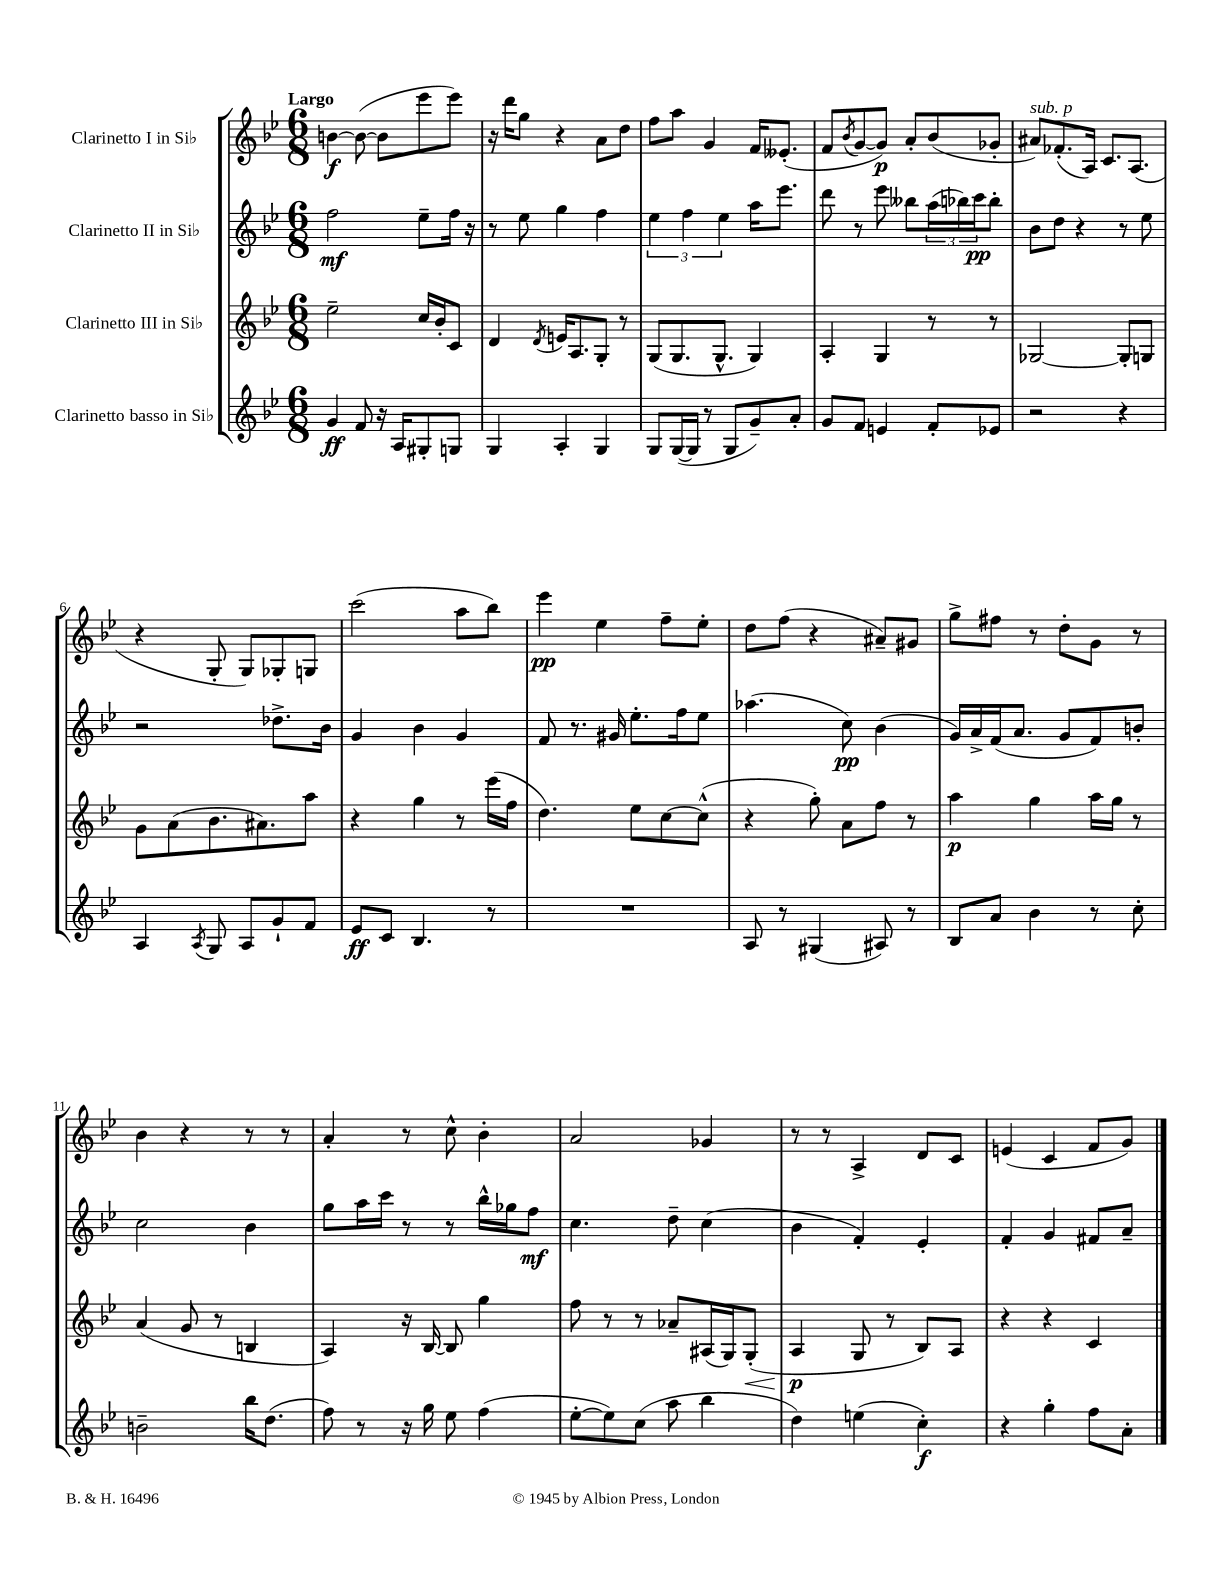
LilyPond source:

<<
\new StaffGroup <<
\new Staff = "s0" \with { instrumentName = "Clarinetto I in Sib" } {
    \clef treble \key bes \major \numericTimeSignature \time 6/8 \tempo "Largo"
    b'4~\f b'8~( b'8 ees'''8 ees'''8) |
    r16 d'''16 g''8 r4 a'8 d''8 |
    f''8 a''8 g'4 f'16 eeses'8.-.( |
    f'8 \acciaccatura { bes'8 } g'8~ g'8\p) a'8-. bes'8( ges'8-. |
    ais'8^\markup { \italic "sub. p" }) fes'8.-.( a16) c'8. a8.( |
    r4 g8-. g8) ges8-. g8 |
    c'''2( a''8 bes''8) |
    ees'''4\pp ees''4 f''8-- ees''8-. |
    d''8 f''8( r4 ais'8--) gis'8 |
    g''8-> fis''8 r8 d''8-. g'8 r8 |
    bes'4 r4 r8 r8 |
    a'4-. r8 c''8-^ bes'4-. |
    a'2 ges'4 |
    r8 r8 a4-> d'8 c'8 |
    e'4( c'4 f'8 g'8) \bar "|." |
}
\new Staff = "s1" \with { instrumentName = "Clarinetto II in Sib" } {
    \clef treble \key bes \major \numericTimeSignature \time 6/8
    f''2\mf ees''8-- f''16 r16 |
    r8 ees''8 g''4 f''4 |
    \tuplet 3/2 { ees''4 f''4 ees''4 } a''16 ees'''8. |
    d'''8 r8 ees'''8 beses''8 \tuplet 3/2 { a''16( bes''16) c'''16\pp } bes''8-. |
    bes'8 d''8 r4 r8 ees''8 |
    r2 des''8.-> bes'16 |
    g'4 bes'4 g'4 |
    f'8 r8. gis'16 ees''8.-. f''16 ees''8 |
    aes''4.( c''8\pp) bes'4( |
    g'16) a'16-> f'16( a'8. g'8 f'8) b'8-. |
    c''2 bes'4 |
    g''8 a''16 c'''16 r8 r8 bes''16-^ ges''16 f''8\mf |
    c''4. d''8-- c''4( |
    bes'4 f'4-.) ees'4-. |
    f'4-. g'4 fis'8 a'8-- \bar "|." |
}
\new Staff = "s2" \with { instrumentName = "Clarinetto III in Sib" } {
    \clef treble \key bes \major \numericTimeSignature \time 6/8
    ees''2-- c''16 bes'16-. c'8 |
    d'4 \acciaccatura { d'8 } e'16 a8. g8-. r8 |
    g8( g8. g8.-^ g4) |
    a4-. g4 r8 r8 |
    ges2~ ges8-. g8 |
    g'8 a'8( bes'8. ais'8.) a''8 |
    r4 g''4 r8 ees'''16( f''16 |
    d''4.) ees''8 c''8~ c''8-^( |
    r4 g''8-.) a'8 f''8 r8 |
    a''4\p g''4 a''16 g''16 r8 |
    a'4( g'8 r8 b4 |
    a4) r16 bes16~ bes8 g''4 |
    f''8 r8 r8 aes'8-- ais16( g16) g8-.\<( |
    a4\p\! g8 r8 bes8) a8 |
    r4 r4 c'4 \bar "|." |
}
\new Staff = "s3" \with { instrumentName = "Clarinetto basso in Sib" } {
    \clef treble \key bes \major \numericTimeSignature \time 6/8
    g'4\ff f'8 r16 a16 gis8-. g8 |
    g4 a4-. g4 |
    g8 g16~( g16 r8 g8 g'8--) a'8-. |
    g'8 f'8 e'4 f'8-. ees'8 |
    r2 r4 |
    a4 \acciaccatura { a8 } g8 a8 g'8-! f'8 |
    ees'8\ff c'8 bes4. r8 |
    R2. |
    a8 r8 gis4( ais8) r8 |
    bes8 a'8 bes'4 r8 c''8-. |
    b'2-- bes''16 d''8.( |
    f''8) r8 r16 g''16 ees''8 f''4( |
    ees''8~-. ees''8) c''8( a''8 bes''4 |
    d''4) e''4( c''4-.\f) |
    r4 g''4-. f''8 a'8-. \bar "|." |
}
>>
>>
